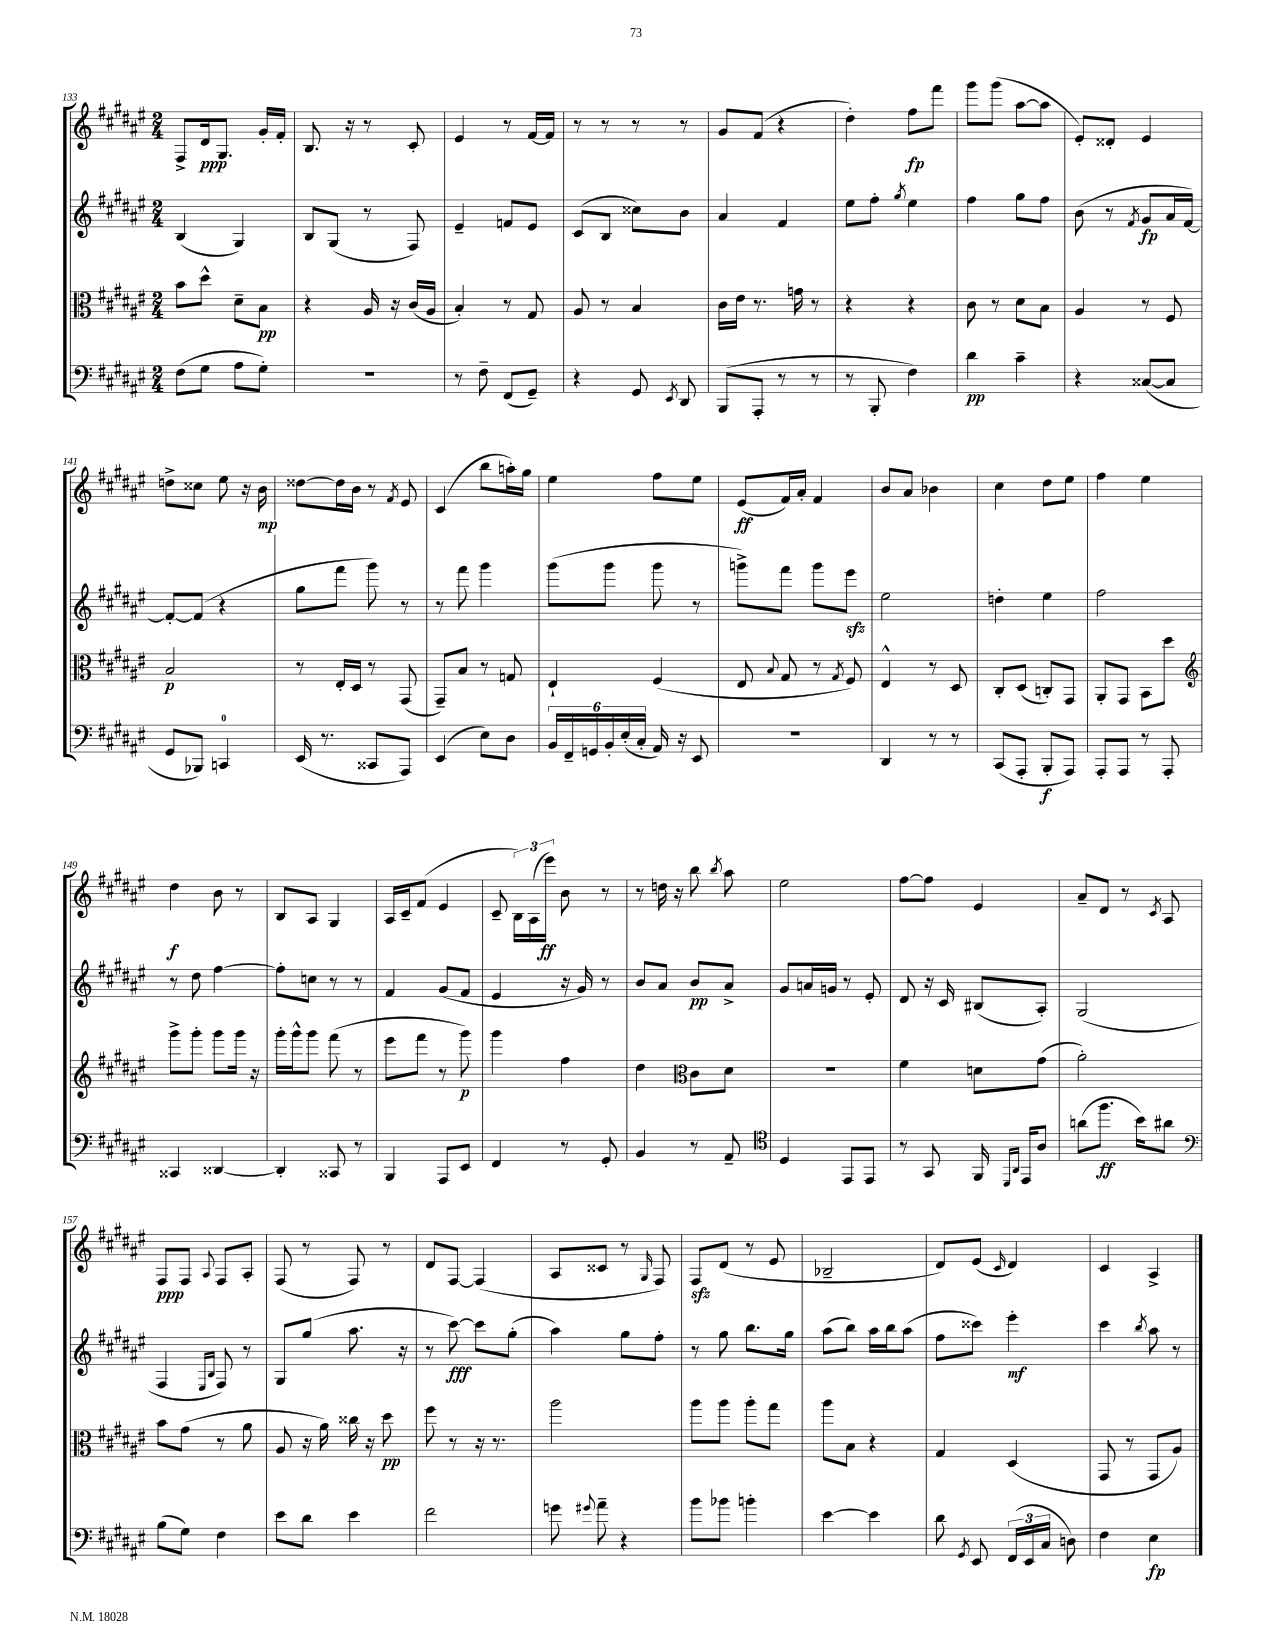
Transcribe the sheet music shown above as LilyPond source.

<<
\new StaffGroup <<
\new Staff = "s0" {
    \clef treble \key fis \major \numericTimeSignature \time 2/4
    \autoBeamOff fis8[-> dis'16\ppp gis8.] gis'16[-. fis'16]-. |
    b8. r16 r8 cis'8-. |
    eis'4 r8 fis'16[~ fis'16] |
    r8 r8 r8 r8 |
    gis'8[ fis'8]( r4 |
    dis''4-.) fis''8[\fp fis'''8] |
    gis'''8[ gis'''8]( ais''8[~ ais''8] |
    eis'8[-.) disis'8]-. eis'4 |
    d''8[-> cisis''8] eis''8 r16 b'16\mp |
    disis''8[~ disis''16 b'16] r8 \acciaccatura { fis'8 } eis'8 |
    cis'4( b''8[ a''16-.) gis''16] |
    eis''4 fis''8[ eis''8] |
    eis'8[\ff( fis'16) ais'16]-. fis'4 |
    b'8[ ais'8] bes'4 |
    cis''4 dis''8[ eis''8] |
    fis''4 eis''4 |
    dis''4\f b'8 r8 |
    b8[ ais8] gis4 |
    ais16[ cis'16-- fis'8]( eis'4 |
    cis'8-- \tuplet 3/2 { b16[) ais16( eis'''16]\ff) } b'8 r8 |
    r8 d''16 r16 b''8 \acciaccatura { b''8 } ais''8 |
    eis''2 |
    fis''8[~ fis''8] eis'4 |
    ais'8[-- dis'8] r8 \acciaccatura { cis'8 } ais8 |
    fis8[\ppp fis8] \appoggiatura { ais8 } fis8[ ais8]-. |
    fis8( r8 fis8) r8 |
    dis'8[ fis8]~ fis4( |
    ais8[ cisis'8] r8 \grace { gis16 } fis8) |
    fis8[\sfz dis'8]( r8 eis'8 |
    bes2-- |
    dis'8[) eis'8]( \grace { cis'16 } dis'4) |
    cis'4 ais4-> \bar "|." |
}
\new Staff = "s1" {
    \clef treble \key fis \major \numericTimeSignature \time 2/4
    \autoBeamOff b4( gis4) |
    b8[ gis8]( r8 fis8) |
    eis'4-- f'8[ eis'8] |
    cis'8[( b8] cisis''8[) b'8] |
    ais'4 fis'4 |
    eis''8[ fis''8]-. \acciaccatura { gis''8 } eis''4 |
    fis''4 gis''8[ fis''8] |
    b'8( r8 \acciaccatura { fis'8 } gis'8[\fp ais'16 fis'16]~) |
    fis'8[~-. fis'8]( r4 |
    gis''8[ fis'''8] gis'''8) r8 |
    r8 fis'''8 gis'''4 |
    gis'''8[( gis'''8] gis'''8 r8 |
    g'''8[->) fis'''8] g'''8[ eis'''8]\sfz |
    eis''2 |
    d''4-. eis''4 |
    fis''2 |
    r8 dis''8 fis''4~ |
    fis''8[-. c''8] r8 r8 |
    fis'4 gis'8[( fis'8] |
    eis'4 r16 gis'16) r8 |
    b'8[ ais'8] b'8[\pp ais'8]-> |
    gis'8[ a'16 g'16] r8 eis'8-. |
    dis'8 r16 cis'16 bis8[( ais8]-.) |
    gis2( |
    fis4 \grace { eis16[ b16] } fis8) r8 |
    gis8[ gis''8]( ais''8. r16 |
    r8 cis'''8~\fff) cis'''8[ gis''8]-.( |
    ais''4) gis''8[ fis''8]-. |
    r8 gis''8 b''8.[ gis''16] |
    ais''8[( b''8]) ais''16[ b''16 ais''8]( |
    fis''8[ cisis'''8]) eis'''4-.\mf |
    cis'''4 \acciaccatura { b''8 } ais''8 r8 \bar "|." |
}
\new Staff = "s2" {
    \clef alto \key fis \major \numericTimeSignature \time 2/4
    \autoBeamOff b'8[ dis''8]-^ dis'8[-- b8]\pp |
    r4 ais16 r16 cis'16[( ais16] |
    b4-.) r8 gis8 |
    ais8 r8 b4 |
    cis'16[ eis'16] r8. g'16 r8 |
    r4 r4 |
    cis'8 r8 dis'8[ b8] |
    ais4 r8 fis8 |
    b2\p |
    r8 eis16[-. dis16] r8 gis,8( |
    gis,8[--) b8] r8 g8 |
    eis4-! fis4( |
    eis8 \appoggiatura { b8 } gis8 r8 \acciaccatura { gis8 } fis8) |
    eis4-^ r8 dis8 |
    cis8[-. dis8]( c8[-.) gis,8] |
    ais,8[-. gis,8] b,8[ dis''8] |
    \clef treble gis'''8[-> gis'''8]-. gis'''8[ gis'''16] r16 |
    gis'''16[-. gis'''16-^ gis'''8] fis'''8( r8 |
    eis'''8[ fis'''8] r8 gis'''8\p) |
    gis'''4 fis''4 |
    dis''4 \clef alto cis'8[ dis'8] |
    R2 |
    fis'4 d'8[ gis'8]( |
    ais'2-.) |
    b'8[ gis'8]( r8 ais'8 |
    ais8 r16 ais'16) cisis''16 r16 dis''8\pp |
    fis''8 r8 r16 r8. |
    ais''2 |
    ais''8[ ais''8] ais''8[-. gis''8] |
    ais''8[ b8] r4 |
    gis4 dis4( |
    gis,8 r8 gis,8[ ais8]) \bar "|." |
}
\new Staff = "s3" {
    \clef bass \key fis \major \numericTimeSignature \time 2/4
    \autoBeamOff fis8[( gis8] ais8[ gis8]-.) |
    R2 |
    r8 fis8-- fis,8[( gis,8]--) |
    r4 gis,8 \acciaccatura { eis,8 } dis,8 |
    b,,8[( ais,,8]-. r8 r8 |
    r8 b,,8-. fis4) |
    dis'4\pp cis'4-- |
    r4 cisis8[~( cisis8] |
    gis,8[ bes,,8]) c,4-0 |
    eis,16( r8. cisis,8[ ais,,8]) |
    eis,4( eis8[) dis8] |
    \tuplet 6/4 { b,16[ fis,16-- g,16 b,16-. eis16-.( cis16]-. } ais,16) r16 eis,8 |
    R2 |
    dis,4 r8 r8 |
    cis,8[( ais,,8]-. b,,8[-.\f ais,,8]) |
    ais,,8[-. ais,,8] r8 ais,,8-. |
    cisis,4 disis,4~ |
    disis,4-. cisis,8 r8 |
    b,,4 ais,,8[ eis,8] |
    fis,4 r8 gis,8-. |
    b,4 r8 ais,8-- |
    \clef tenor dis4 eis,8[ eis,8] |
    r8 gis,8 fis,16 \grace { dis,16[ ais,16] } eis,16[ ais8] |
    a'8[( fis''8.]\ff b'16[) ais'8] |
    \clef bass b8[( gis8]) fis4 |
    eis'8[ dis'8] eis'4 |
    fis'2 |
    g'8 \appoggiatura { gis'8 } ais'8-- r4 |
    b'8[ bes'8] b'4-. |
    eis'4~ eis'4 |
    dis'8 \acciaccatura { gis,8 } eis,8 \tuplet 3/2 { fis,16[( eis,16 cis16] } d8) |
    fis4 eis4\fp \bar "|." |
}
>>
>>
\layout { \context { \Score currentBarNumber = #133 } }
